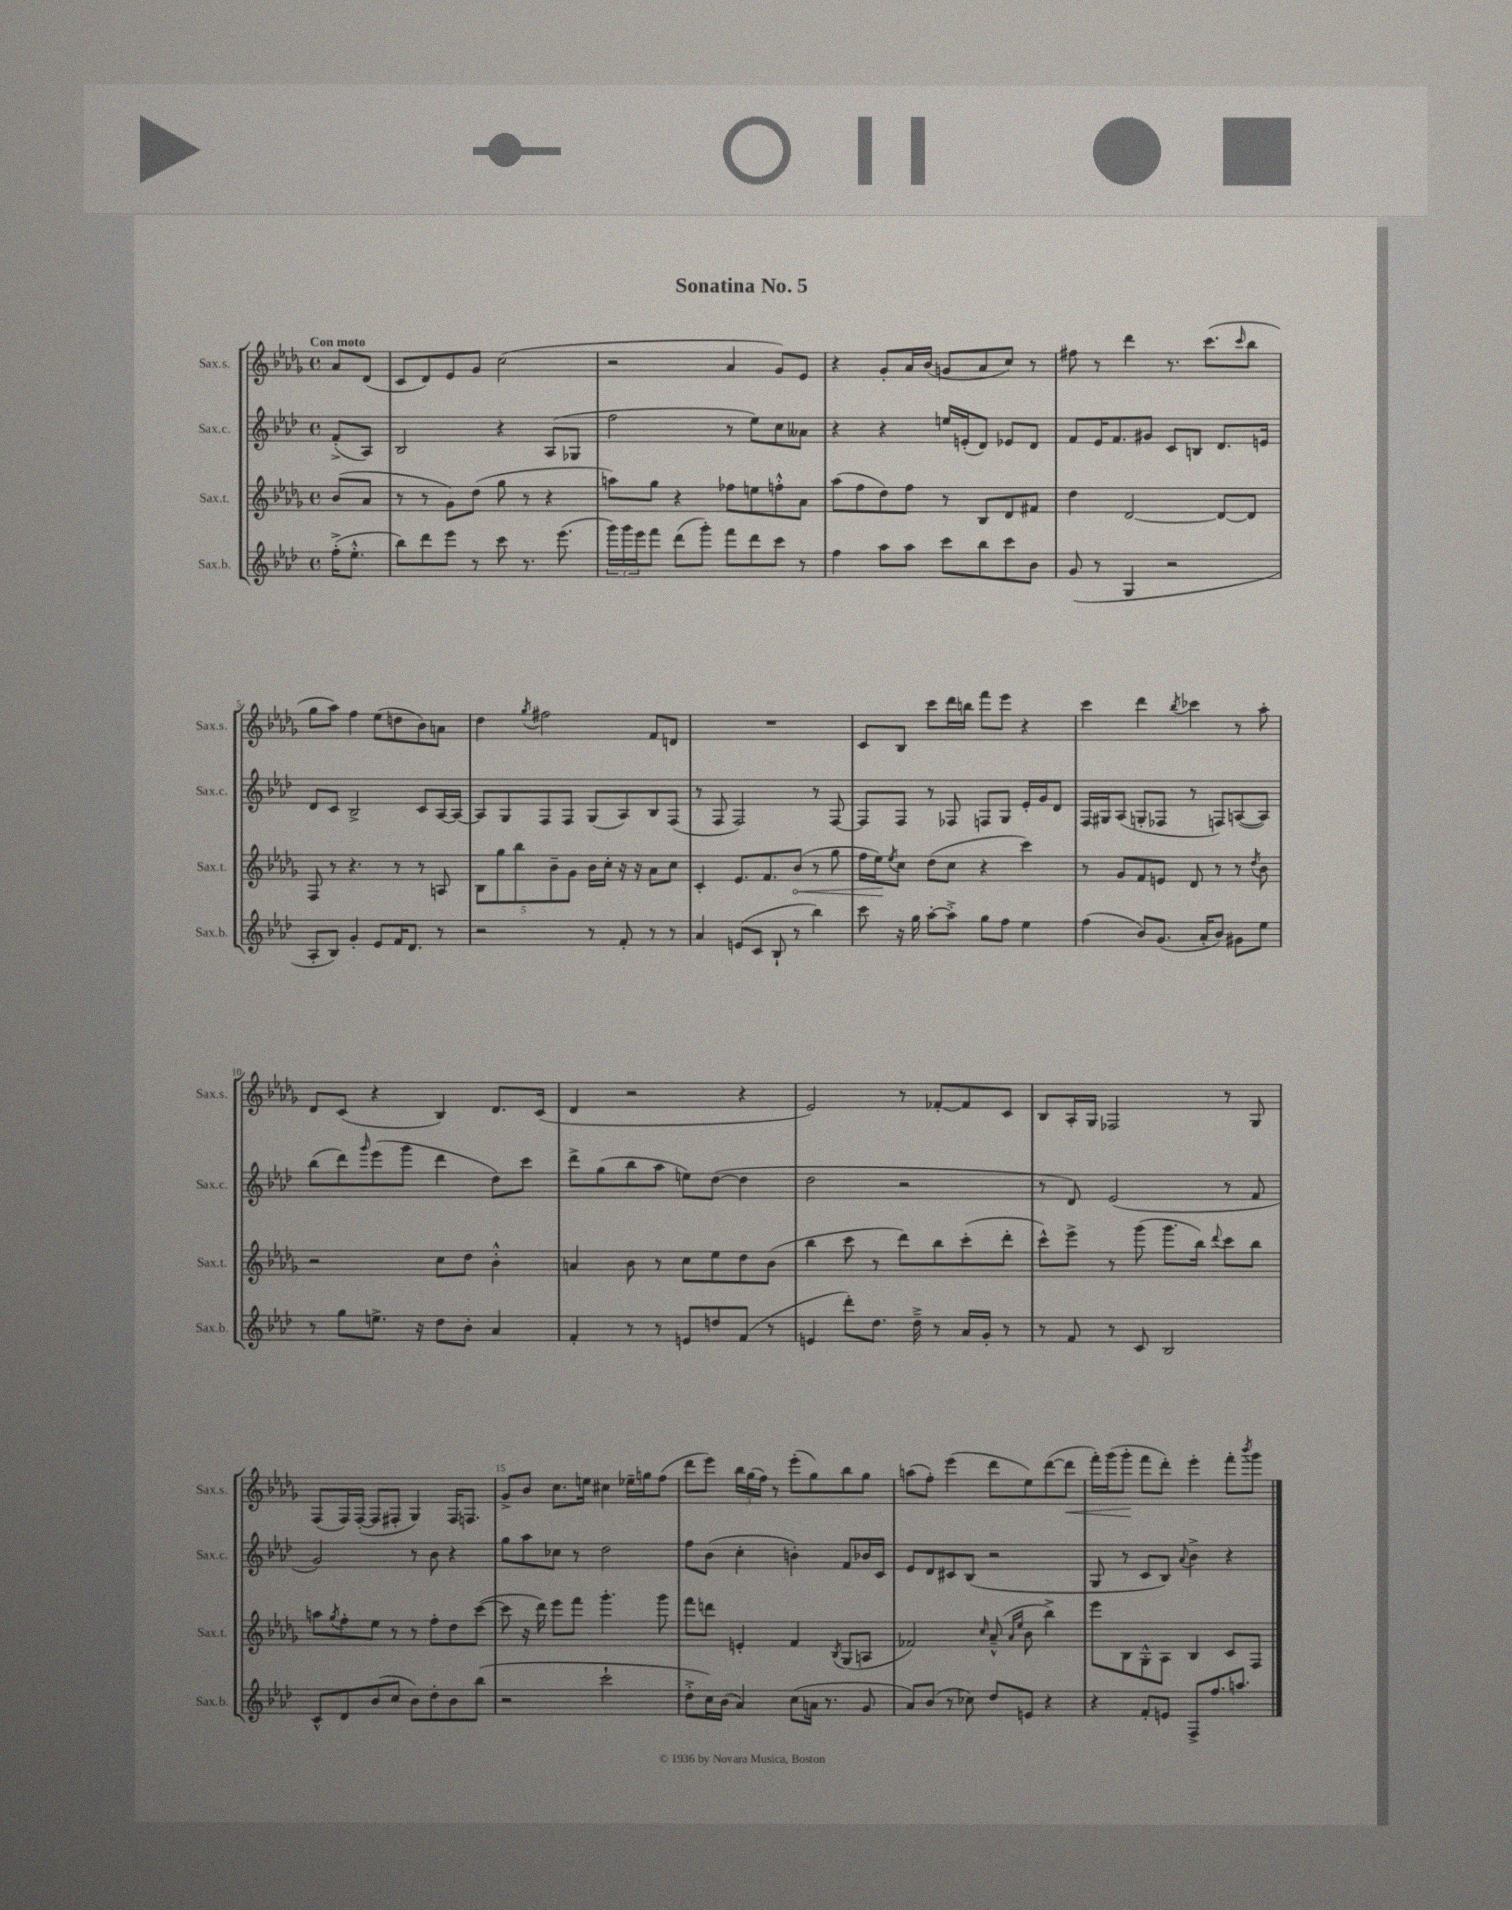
\header { title = "Sonatina No. 5" }
<<
\new StaffGroup <<
\new Staff = "s0" \with { instrumentName = "Sax.s." shortInstrumentName = "Sax.s." } {
    \clef treble \key des \major \defaultTimeSignature \time 4/4 \partial 4 \tempo "Con moto"
    aes'8 des'8( |
    c'8 des'8) ees'8 ges'8 c''2( |
    r2 aes'4 ges'8) ees'8 |
    r4 ges'8-. aes'16 bes'16( g'8 aes'8 c''8) r8 |
    fis''8 r8 des'''4 r8. c'''8.( \grace { c'''16 } bes''8 |
    ges''8 aes''8) f''4 ees''8( d''8 bes'8) a'8 |
    des''4 \acciaccatura { ges''8 } fis''2 f'8 d'8 |
    R1 |
    c'8 bes8 c'''8 des'''16 b''16 f'''8 ees'''8 r4 |
    c'''4 des'''4 \acciaccatura { bes''8 } ces'''4 r8 aes''8-. |
    des'8 c'8( r4 bes4) des'8. c'16( |
    des'4 r2 r4 |
    ees'2) r8 fes'8~-. fes'8 c'8 |
    bes8 aes16-. ges16 fes2 r8 ges8 |
    f8( f16) f16~-.( f8 fis8-. ges4) fis16 f8. |
    ges'8-> bes'8 c''8. e''16 cis''4 ees''16-- g''16 f''8( |
    des'''8 ees'''8) \tuplet 3/2 { bes''16 ges''16( f''16) } r8 ees'''8-.( ges''8) bes''8 ges''8 |
    a''8( f''8-.) ees'''4( des'''8 ees''8) des'''8~( des'''8\< |
    f'''16-.) ges'''16( ges'''8-.\! f'''8 des'''8-.) ees'''4-. f'''8-. \acciaccatura { bes'''8 } ges'''8 \bar "|." |
}
\new Staff = "s1" \with { instrumentName = "Sax.c." shortInstrumentName = "Sax.c." } {
    \clef treble \key aes \major \defaultTimeSignature \time 4/4 \partial 4
    f'8-.->( aes8) |
    bes2 r4 aes8( ges8 |
    f''2 r8 ees''8) c''8 aeses'8 |
    r4 r4 e''16 e'16-.( des'8) ees'8 des'8 |
    f'8 ees'16 f'8. gis'8 c'8 b8 des'8. e'16 |
    des'8 c'8 bes2-> c'8 aes16~ aes16~ |
    aes8 g8 f8 f8 g8( aes8) bes8 f8( |
    r8 f8 f2) r8 f8~ |
    f8 f8 r8 fes8 f8 g8 ees'16-. g'16 des'8 |
    f16 gis16 aes8( g8-. fes8 r8 f8) a8~( a8) |
    bes''8( des'''8) \grace { g'''16 } ees'''8( g'''8 des'''4 des''8) c'''8 |
    des'''8-> g''8( bes''8 aes''8 e''8) des''8~( des''4 |
    des''2 r2 |
    r8 des'8) ees'2( r8 f'8 |
    g'2) r8 bes'8 r4 |
    g''8 aes''8 ces''8 r8 des''2 |
    f''8 bes'8( c''4-. b'4-.) f'8 bes'16 c'16 |
    ees'8 des'8 cis'8 bes8( r2 |
    g8 r8 c'8 bes8) \appoggiatura { aes'8 } bes'4-> r4 \bar "|." |
}
\new Staff = "s2" \with { instrumentName = "Sax.t." shortInstrumentName = "Sax.t." } {
    \clef treble \key des \major \defaultTimeSignature \time 4/4 \partial 4
    bes'8( aes'8 |
    r8 r8 ges'8) des''8( ges''8 r8 r4 |
    a''8) ges''8 r4 fes''8 e''8 f''8-.-^ aes'8 |
    aes''8( f''8 des''8) f''8 r8 bes8 des'8 fis'8 |
    des''4 des'2~ des'8~ des'8 |
    f8 r8 r4. r8 r8 a8 |
    \tuplet 5/4 { bes8 ges''8 bes''8 bes'8-- ges'8 } bes'16 c''16-. r16 r16 aes'8 c''8 |
    c'4-. ees'8. f'8. \once \override Hairpin.circled-tip = ##t bes'8\<( r8 ges''8 |
    f''16 ees''16\!) \acciaccatura { ees''8 } c''8 des''8( c''8 r4 c'''4) |
    r8 ges'8 f'8 e'8 des'8 r8 r8 \acciaccatura { des''8 } bes'8 |
    r2 c''8 des''8 bes'4-.-^ |
    a'4 bes'8 r8 c''8 ees''8 des''8 bes'8( |
    bes''4 c'''8 r8 des'''8) bes''8 c'''8-.( des'''8-. |
    c'''8-^) ees'''8-> r8 ges'''8( ges'''8. bes''16) \appoggiatura { des'''8 } c'''8 bes''8 |
    a''8 \acciaccatura { ges''8 } f''8-. ees''8 r8 r8 f''8-. des''8 c'''8~( |
    c'''8 r16 des'''16) ees'''8 f'''8 ges'''4.-. ges'''8 |
    f'''8 d'''8 e'4-. f'4 \acciaccatura { bes8 } ges8( a8 |
    fes'2) \grace { c''16 } aes'8---^( \grace { aes'16 ees''16 } bes'8 bes''4->) |
    ees'''8 bes8 ges8-.-^ aes8 bes4 c'8 f8 \bar "|." |
}
\new Staff = "s3" \with { instrumentName = "Sax.b." shortInstrumentName = "Sax.b." } {
    \clef treble \key aes \major \defaultTimeSignature \time 4/4 \partial 4
    f''16-.->( ees''8.-.-^ |
    bes''8) des'''8 ees'''8 r8 c'''8 r8. ees'''8.( |
    \tuplet 3/2 { g'''16) g'''16 ees'''16 } f'''8 des'''8( g'''8-.) f'''8 des'''8 c'''8 r8 |
    f''4 aes''8 aes''8 c'''8 bes''8 c'''8 bes'8 |
    g'8( r8 g4 r2 |
    aes8-. bes8) g'4-. ees'8 f'16 des'8. r8 |
    r2 r8 f'8-. r8 r8 |
    aes'4 e'8( c'8 bes8-! r8 bes''4) |
    c'''8 r16 g''16 aes''8~-. aes''8-.-> g''8 f''8 ees''4 |
    f''4( bes'8) g'8.( aes'16-. bes'8) gis'8 ees''8 |
    r8 g''8 e''8.-> r16 des''8 bes'8-. aes'4 |
    f'4-. r8 r8 e'8 d''8 f'8( r8 |
    e'4 des'''8-.) des''8. des''16---> r8 aes'16 g'16-. r8 |
    r8 f'8 r8 c'8 bes2 |
    c'8-^ des'8 bes'8( c''8 bes'8) des''8-. bes'8 bes''8( |
    r2 c'''2-! |
    des''8-.-> c''16) bes'16( aes'4) c''8( a'16 r8. g'8 |
    aes'8) bes'8( r8 ces''8) des''8 e'8 r4 |
    r4 f'8-. e'8 f8-> f''8. a''8. \bar "|." |
}
>>
>>
\layout { \context { \Score \override BarNumber.break-visibility = ##(#f #t #t) barNumberVisibility = #(every-nth-bar-number-visible 5) } }
